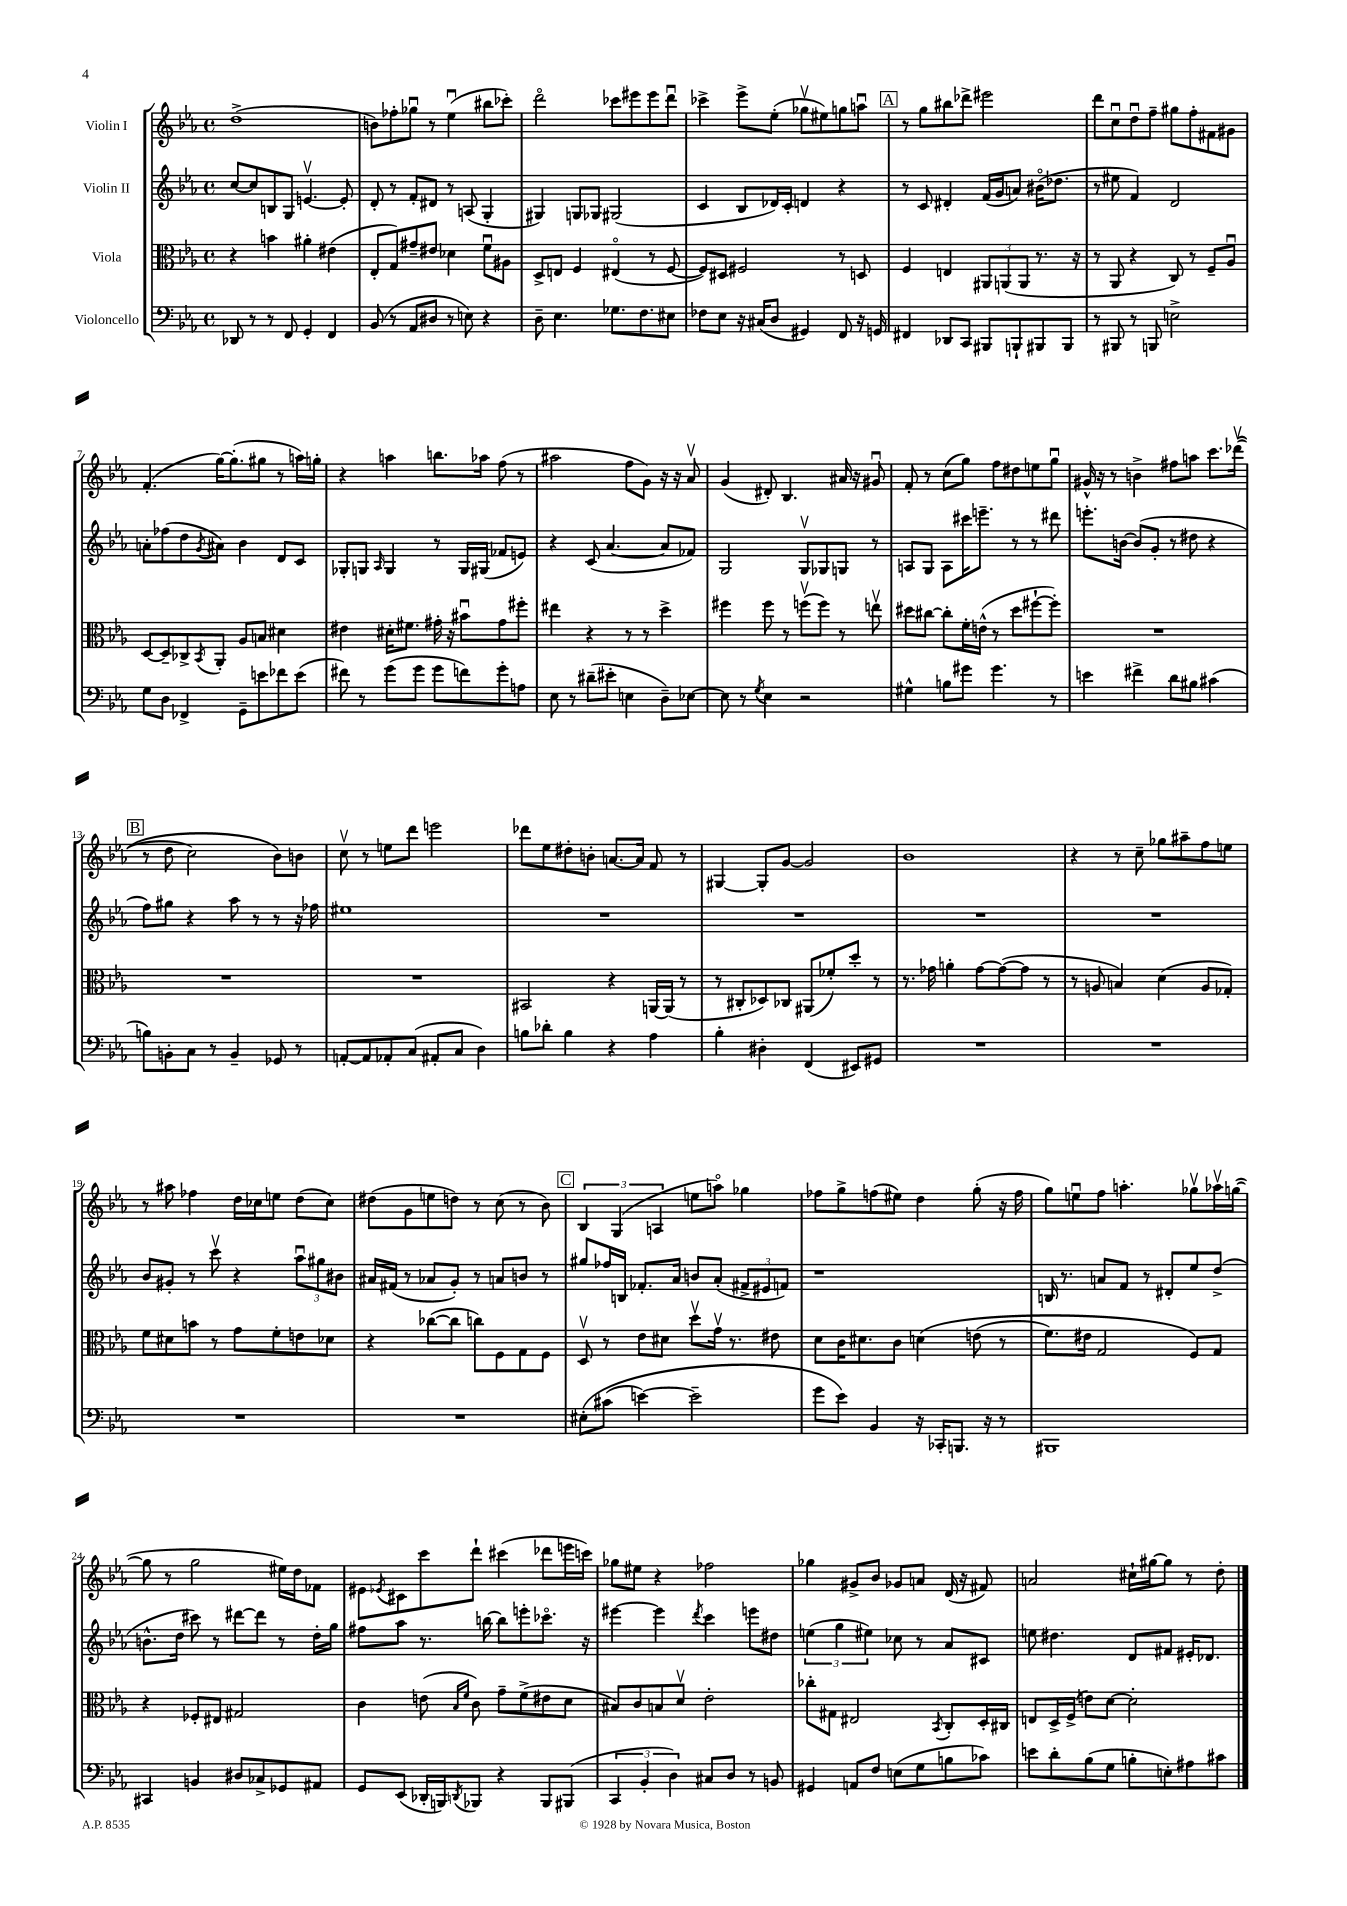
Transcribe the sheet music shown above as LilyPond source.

<<
\new StaffGroup <<
\new Staff = "s0" \with { instrumentName = "Violin I" } {
    \clef treble \key ees \major \defaultTimeSignature \time 4/4
    d''1->( |
    b'8) fes''8-. ges''8\downbow r8 ees''4\downbow( bis''8 ces'''8-.) |
    d'''2\flageolet ces'''8 eis'''8 eis'''8 d'''8\downbow |
    ces'''4-> ees'''8-> ees''8-.( ges''8\upbow eis''8) g''8 a''8\downbow |
    \mark \markup { \box "A" } r8 g''8 bis''8 des'''8-> eis'''2 |
    d'''8 c''8\downbow d''8\downbow f''8-- gis''8 f''8-. fis'8 gis'8 |
    f'4.-.( g''16~) g''8.-.( gis''8 r8 a''16) g''16-. |
    r4 a''4 b''8. aes''16 f''8( r8 |
    ais''2 f''8 g'8) r16 r16 aes'8\upbow |
    g'4( dis'8-.) bes4. ais'16 r16 gis'8\downbow |
    f'8-. r8 c''8( g''8) f''8 dis''8 e''8 g''8\downbow |
    gis'16-^ r16 r8 b'4-> fis''8 a''8 c'''8. des'''16\upbow(\( |
    \mark \markup { \box "B" } r8 d''8 c''2) bes'8\) b'8 |
    c''8\upbow r8 e''8 d'''8 e'''2 |
    des'''8 ees''8 dis''8-. b'8-. a'8.~ a'16 f'8 r8 |
    gis4~ gis8-. g'8~ g'2 |
    bes'1 |
    r4 r8 c''8-- ges''8 ais''8-- f''8 e''8 |
    r8 ais''8 fes''4 d''16 ces''16 e''8 d''8( ces''8) |
    dis''8( g'8 e''8 d''8) r8 c''8( r8 bes'8) |
    \mark \markup { \box "C" } \tuplet 3/2 { bes4 g4( a4 } e''8 a''8\flageolet) ges''4 |
    fes''8 g''8-> f''8( eis''8) d''4 g''8-.( r16 f''16 |
    g''8) e''8\downbow f''8 a''4.-. ges''8\upbow aes''16\upbow g''16~( |
    g''8 r8 g''2 eis''16) d''16 fes'8 |
    eis'8 \acciaccatura { ees'8 } cis'8 c'''8 d'''8-! cis'''4( des'''8 e'''16 c'''16) |
    ges''8 eis''8 r4 fes''2 |
    ges''4 gis'8-> bes'8 ges'8 a'8 d'16( r16 fis'8) |
    a'2 cis''16-! gis''16~ gis''8 r8 d''8-. \bar "|." |
}
\new Staff = "s1" \with { instrumentName = "Violin II" } {
    \clef treble \key ees \major \defaultTimeSignature \time 4/4
    c''8~ c''8 b8 g8 e'4.~\upbow e'8-. |
    d'8-. r8 f'8-. dis'8 r8 a8( g4-. |
    gis4) g8 ges8 gis2( |
    c'4 bes8 des'16) c'16-. d'4 r4 |
    \mark \markup { \box "A" } r8 c'8 dis'4-. f'16( g'16 a'8) bis'16\flageolet( des''8. |
    r8 eis''8 f'4) d'2 |
    a'8-. fes''8( d''8 \acciaccatura { g'8 } ais'8) bes'4 d'8 c'8 |
    ges8-. g8 \grace { aes16 } g4 r8 g16 gis16( fes'8 e'8) |
    r4 c'8( aes'4.~ aes'8 fes'8) |
    g2 g8\upbow ges8 g8 r8 |
    a8 g8 a8 cis'''16 e'''8.-- r8 r8 dis'''8 |
    e'''8.-. b'16~ b'8( g'8-. r8 dis''8 r4 |
    \mark \markup { \box "B" } f''8) gis''8 r4 aes''8 r8 r8 r16 fes''16 |
    eis''1 |
    R1 |
    R1 |
    R1 |
    R1 |
    bes'8 gis'8-. r8 c'''8\upbow r4 \tuplet 3/2 { aes''8\downbow gis''8 bis'8 } |
    ais'16 fis'16( r8 aes'8 g'8-.) r8 a'8 b'8 r8 |
    \mark \markup { \box "C" } gis''8 fes''16 b16 fes'8.-. aes'16 b'8 aes'8-.( \tuplet 3/2 { fis'8-> eis'8 f'8) } |
    r1 |
    b16 r8. a'8 f'8 r8 dis'8-. ees''8 d''8->( |
    b'8.-^ d''16 cis'''8) r8 dis'''8~ dis'''8 r8 d''16-. g''16 |
    fis''8 aes''8 r8. b''16~ b''8 e'''8-. ces'''8.\flageolet r16 |
    eis'''4~ eis'''4 \acciaccatura { d'''8 } c'''4 e'''8 dis''8 |
    \tuplet 3/2 { e''4( g''4 eis''4) } ces''8 r8 aes'8 cis'8 |
    e''8 dis''4. d'8 fis'8 eis'16-. des'8. \bar "|." |
}
\new Staff = "s2" \with { instrumentName = "Viola" } {
    \clef alto \key ees \major \defaultTimeSignature \time 4/4
    r4 b'4 ais'4-. eis'4( |
    ees8-. g8) gis'8-- eis'8 des'4 f'8\downbow ais8 |
    d8-> e8 f4 eis4\flageolet( r8 f8~ |
    f8) dis8 fis2 r8 d8 |
    \mark \markup { \box "A" } f4 e4 \tuplet 3/2 { ais,8 a,8( a,8 } r8. r16 |
    r8 aes,8 r4 c8) r8 f8-- aes8\downbow |
    d8~ d8-- ces8-> \acciaccatura { bes,8 } aes,8-. aes8 b8 dis'4 |
    eis'4 dis'16-. fis'8. gis'16-. r16 bis'8\downbow gis'8 fis''8-. |
    eis''4 r4 r8 r8 d''4-> |
    fis''4 fis''8 r8 f''8\upbow( f''8) r8 e''8\upbow |
    dis''8 cis''8~ cis''8-. f'16-. e'16-^( r8 dis''8 fis''8~-! fis''8-.) |
    R1 |
    \mark \markup { \box "B" } R1 |
    R1 |
    bis,2 r4 a,16~ a,16( r8 |
    r8 cis8-. des8) ces8 ais,8( fes'8-.) d''8-. r8 |
    r8. ges'16 a'4-. ges'8~ ges'8~( ges'8 r8 |
    r8 a8 b4) d'4( a8 ges8-.) |
    f'8 dis'8 b'8 r8 g'8 f'8-. e'8 des'8 |
    r4 ces''8~( ces''8 c''8) f8 g8 f8 |
    \mark \markup { \box "C" } d8\upbow r8 ees'8 dis'8 d''8\upbow g'16\upbow r8. eis'8 |
    d'8 c'16 dis'8. c'8 d'4\( e'8( r8 |
    f'8.) eis'16 g2 f8\) g8 |
    r4 fes8-. eis8 gis2 |
    c'4 e'8( \grace { bes16 f'16 } c'8) g'8-- f'8->( eis'8 d'8 |
    bis8) c'8 b8 d'8\upbow ees'2-. |
    ces''8-. gis8 eis2 \acciaccatura { bes,8 } c8-. d16-. cis16 |
    e8 d16-> f16->( e'8) d'8~ d'2-. \bar "|." |
}
\new Staff = "s3" \with { instrumentName = "Violoncello" } {
    \clef bass \key ees \major \defaultTimeSignature \time 4/4
    des,8 r8 r8 f,8 g,4-. f,4 |
    bes,8( r8 aes,8 dis8 r8 e8) r4 |
    d8-- ees4. ges8. f8. eis8 |
    fes8 ees8 r16 cis16( d8 gis,4) f,8 r16 g,16 |
    \mark \markup { \box "A" } fis,4 des,8 c,8 bis,,8 b,,8-! bis,,8 bis,,8 |
    r8 bis,,8 r8 b,,8 e2-> |
    g8 d8 fes,4-> g,8-- e'8 fes'8 e'8( |
    fis'8) r8 g'8( g'8 g'8 f'8) g'8-. a8 |
    ees8 r8 dis'8--( eis'8-. e4 d8--) ees8~ |
    ees8 r8 \acciaccatura { g8 } ees4 r2 |
    gis4-^ b8 gis'8 gis'4. r8 |
    e'4 fis'4-> d'8 bis8 cis'4( |
    \mark \markup { \box "B" } b8) b,8-. c8 r8 b,4-- ges,8 r8 |
    a,8~-. a,8 aes,8-. c8( ais,8-. c8 d4) |
    b8 des'8-. b4 r4 aes4 |
    bes4-. dis4-. f,4( eis,8) gis,8 |
    R1 |
    R1 |
    R1 |
    R1 |
    \mark \markup { \box "C" } eis8-.\( cis'8( e'4~) e'2-- |
    g'8 ees'8\) bes,4 r16 ces,16-. b,,8. r16 r8 |
    bis,,1 |
    cis,4 b,4 dis8 ces8-> ges,8 ais,8 |
    g,8 ees,8( des,16-. b,,16) \acciaccatura { d,8 } bes,,8 r4 bes,,8 bis,,8( |
    \tuplet 3/2 { c,4 bes,4-. d4) } cis8 d8 r8 b,8 |
    gis,4 a,8 f8 e8( g8 b8 ces'8) |
    e'8 d'8-. bes8( g8 b8-. e8-.) ais8 cis'8 \bar "|." |
}
>>
>>
